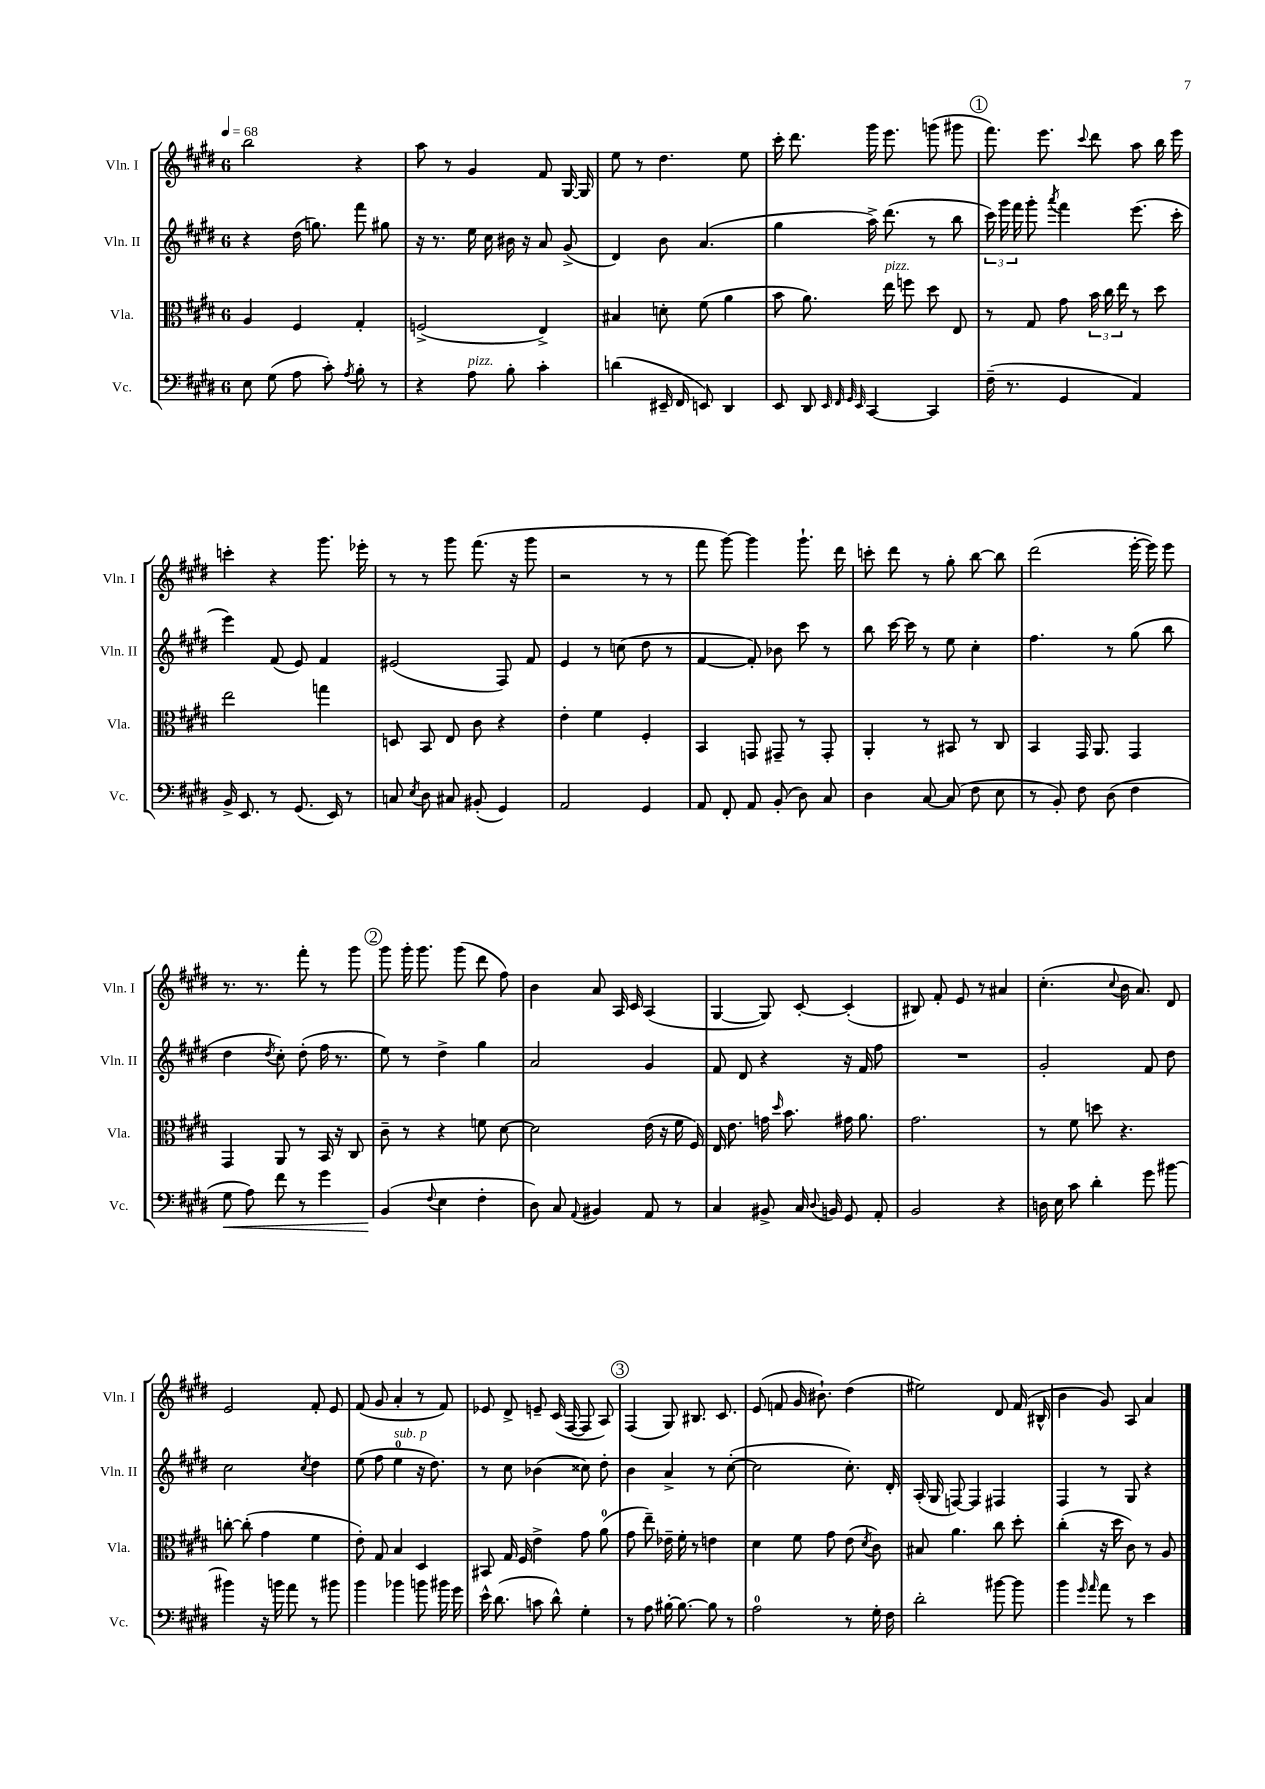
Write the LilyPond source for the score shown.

<<
\new StaffGroup <<
\new Staff = "s0" \with { instrumentName = "Vln. I" shortInstrumentName = "Vln. I" } {
    \clef treble \key e \major \once \override Staff.TimeSignature.style = #'single-digit \time 6/8 \tempo 4 = 68
    \autoBeamOff b''2 r4 |
    a''8 r8 gis'4 fis'8 gis16~ gis16 |
    e''8 r8 dis''4. e''8 |
    cis'''16-. dis'''8. gis'''16 e'''8. g'''8( gis'''8 |
    \mark \markup { \circle "1" } fis'''8.) e'''8. \appoggiatura { cis'''8 } dis'''8 a''8 b''16 e'''16 |
    c'''4-. r4 gis'''8. ees'''16-. |
    r8 r8 gis'''8 fis'''8.( r16 gis'''8 |
    r2 r8 r8 |
    fis'''8 gis'''8~) gis'''4 gis'''8.-! dis'''16 |
    c'''8-. dis'''8 r8 gis''8-. b''8~ b''8 |
    dis'''2( e'''16~-. e'''16) e'''8 |
    r8. r8. fis'''8-. r8 gis'''8 |
    \mark \markup { \circle "2" } gis'''8 gis'''16-. gis'''8. gis'''8( dis'''8 fis''8) |
    b'4 a'8 a16 cis'16 a4( |
    gis4~ gis8) cis'8~-. cis'4-.( |
    bis8) fis'8-. e'8 r8 ais'4 |
    cis''4.-.( \appoggiatura { cis''8 } b'16 a'8.) dis'8 |
    e'2 fis'8-. e'8 |
    fis'8( gis'8 a'4-. r8 fis'8) |
    ees'8 dis'8-> e'8-- cis'16( fis16~ fis8 a8) |
    \mark \markup { \circle "3" } fis4( gis8) bis8. cis'8. |
    e'8( f'8 gis'16 bis'8.-!) dis''4( |
    eis''2) dis'8 fis'16( bis16-^ |
    b'4 gis'8) a8 a'4 \bar "|." |
}
\new Staff = "s1" \with { instrumentName = "Vln. II" shortInstrumentName = "Vln. II" } {
    \clef treble \key e \major \once \override Staff.TimeSignature.style = #'single-digit \time 6/8
    \autoBeamOff r4 dis''16( g''8.) fis'''8 gis''8 |
    r16 r8. e''16 cis''16 bis'16 r16 a'8 gis'8->( |
    dis'4) b'8 a'4.( |
    gis''4 a''16->) dis'''8.( r8 b''8 |
    \mark \markup { \circle "1" } \tuplet 3/2 { cis'''16) gis'''16 fis'''16 } gis'''8-. \acciaccatura { a'''8 } fis'''4 e'''8.( cis'''16-. |
    e'''4) fis'8( e'8) fis'4 |
    eis'2( fis8) fis'8 |
    e'4 r8 c''8( dis''8 r8 |
    fis'4~ fis'8-.) bes'8 cis'''8 r8 |
    b''8 cis'''16~ cis'''16 r8 e''8 cis''4-. |
    fis''4. r8 gis''8( b''8 |
    dis''4 \acciaccatura { dis''8 } cis''8-.) dis''8-.( fis''16 r8. |
    \mark \markup { \circle "2" } e''8) r8 dis''4-> gis''4 |
    a'2 gis'4 |
    fis'8 dis'8 r4 r16 fis'16 fis''8 |
    R2. |
    gis'2-. fis'8 dis''8 |
    cis''2 \acciaccatura { cis''8 } dis''4 |
    e''8( fis''8 e''4-0^\markup { \italic "sub. p" } r16 dis''8.) |
    r8 cis''8 bes'4( cisis''8) dis''8-. |
    \mark \markup { \circle "3" } b'4 a'4-> r8 cis''8~-.( |
    cis''2 cis''8.-.) dis'16-. |
    a16-.( gis16 f8~) f4 fis4 |
    fis4 r8 gis8 r4 \bar "|." |
}
\new Staff = "s2" \with { instrumentName = "Vla." shortInstrumentName = "Vla." } {
    \clef alto \key e \major \once \override Staff.TimeSignature.style = #'single-digit \time 6/8
    \autoBeamOff a4 fis4 gis4-. |
    f2->( e4->) |
    bis4 d'8-. fis'8( a'4 |
    b'8 a'8.) e''16^\markup { \italic "pizz." } f''8 dis''8 e8 |
    \mark \markup { \circle "1" } r8 gis8 gis'8 \tuplet 3/2 { b'16 cis''16 e''16 } r8 dis''8 |
    e''2 g''4 |
    d8 b,8 e8 cis'8 r4 |
    e'4-. fis'4 fis4-. |
    b,4 g,8 gis,8-- r8 gis,8-. |
    a,4-. r8 bis,8 r8 cis8 |
    b,4 gis,16 a,8. gis,4 |
    gis,4 a,8 r8 b,16 r16 cis8 |
    \mark \markup { \circle "2" } cis'8-- r8 r4 f'8 dis'8~ |
    dis'2 e'16( r16 fis'16 fis16) |
    e16 e'8. g'16 \grace { dis''16 } b'8. gis'16 a'8. |
    gis'2. |
    r8 fis'8 d''8 r4. |
    c''8~-. c''8-.( gis'4 fis'4 |
    e'8-.) gis8 b4 dis4 |
    bis,8 gis16 fis16 e'4-> gis'8 a'8-0( |
    \mark \markup { \circle "3" } gis'8 e''8--) ees'16-- fis'16-. r8 e'4 |
    dis'4 fis'8 gis'8 e'8( \acciaccatura { dis'8 } cis'8) |
    bis8 a'4. cis''8 dis''8-. |
    cis''4-.( r16 dis''16 cis'8) r8 a8 \bar "|." |
}
\new Staff = "s3" \with { instrumentName = "Vc." shortInstrumentName = "Vc." } {
    \clef bass \key e \major \once \override Staff.TimeSignature.style = #'single-digit \time 6/8
    \autoBeamOff e8 gis8( a8 cis'8-.) \acciaccatura { a8 } b8-. r8 |
    r4 a8^\markup { \italic "pizz." } b8-. cis'4-. |
    d'4( eis,16-- fis,16 e,8) dis,4 |
    e,8 dis,8 \grace { e,32 fis,32 gis,32 e,32 } cis,4~ cis,4 |
    \mark \markup { \circle "1" } fis16--( r8. gis,4 a,4) |
    b,16-> e,8. r8 gis,8.( e,16) r8 |
    c8 \acciaccatura { e8 } dis8 cis8 bis,8-.( gis,4) |
    a,2 gis,4 |
    a,8 fis,8-. a,8 b,8-.( dis8) cis8 |
    dis4 cis8~ cis8( fis8 e8 |
    r8 b,8-.) fis8 dis8( fis4 |
    gis8\< a8) fis'8 r8 gis'4 |
    \mark \markup { \circle "2" } b,4\!( \appoggiatura { fis8 } e4 fis4-. |
    dis8) cis8 \appoggiatura { a,8 } bis,4 a,8 r8 |
    cis4 bis,8-> cis16 \appoggiatura { dis8 } b,16 gis,8 a,8-. |
    b,2 r4 |
    d16 e16 cis'8 dis'4-. gis'8 bis'8~ |
    bis'4 r16 b'16 a'8 r8 bis'8 |
    b'4 bes'4 b'8 bis'16 gis'16 |
    e'16-^ dis'8.( c'8 dis'8-^) gis4-. |
    \mark \markup { \circle "3" } r8 a8 bis16~-. bis8.~ bis8 r8 |
    a2-0 r8 gis16-. fis16 |
    dis'2-. bis'8~ bis'8 |
    b'4 \grace { gis'16 a'16 } a'8 r8 e'4 \bar "|." |
}
>>
>>
\layout { \context { \Score \remove "Bar_number_engraver" } }
